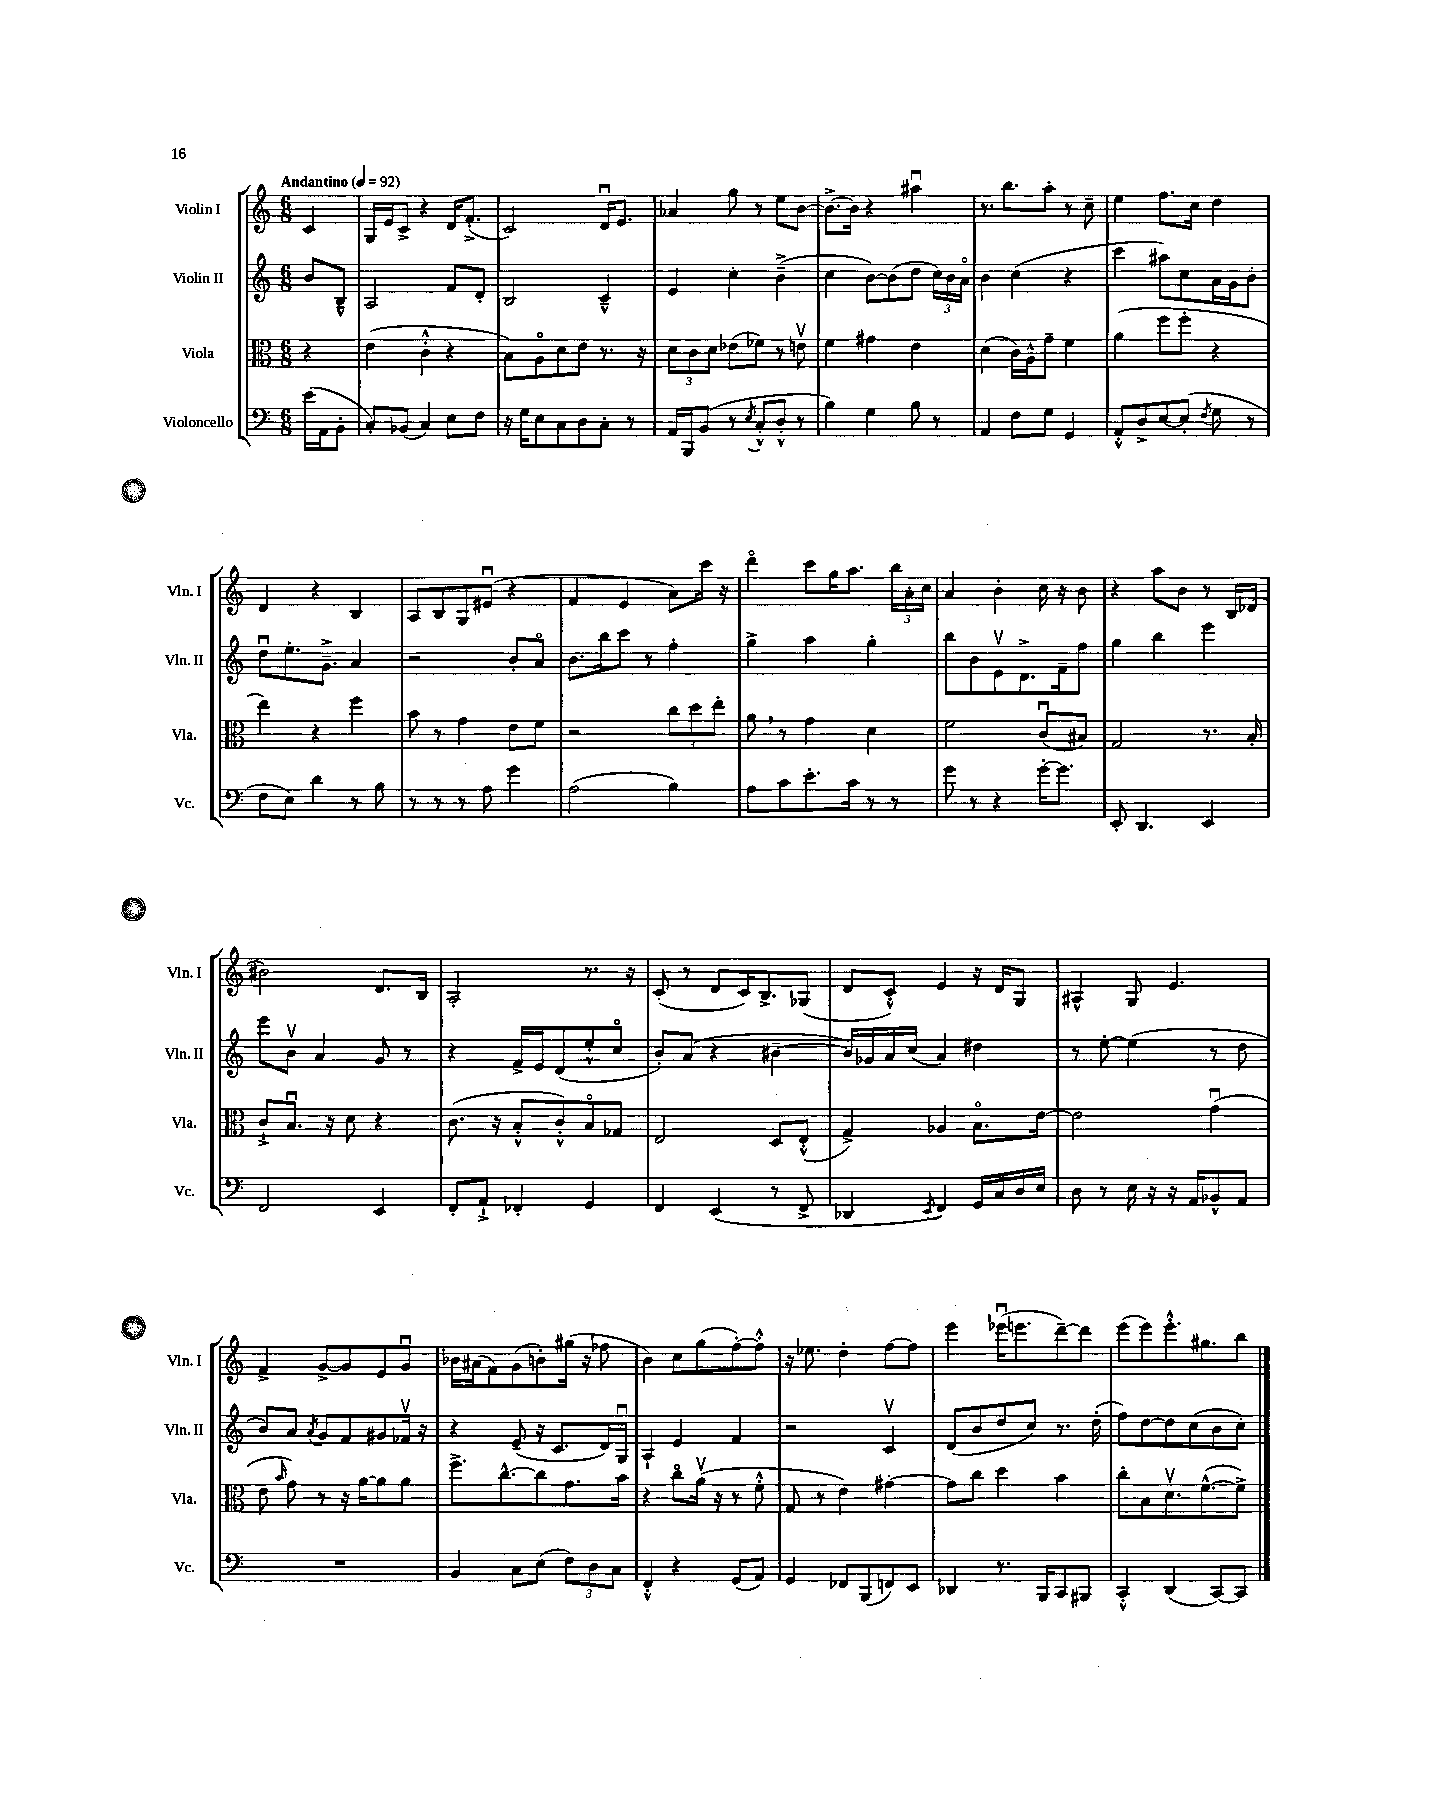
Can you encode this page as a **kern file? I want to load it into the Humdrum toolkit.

**kern	**kern	**kern	**kern
*part4	*part3	*part2	*part1
*staff4	*staff3	*staff2	*staff1
*I"Violoncello	*I"Viola	*I"Violin II	*I"Violin I
*I'Vc.	*I'Vla.	*I'Vln. II	*I'Vln. I
*clefF4	*clefC3	*clefG2	*clefG2
*k[]	*k[]	*k[]	*k[]
*M6/8	*M6/8	*M6/8	*M6/8
*MM92	*MM92	*MM92	*MM92
=	=	=	=
!	!	!	!LO:TX:a:B:t=Andantino
(16e\LL	4r	8b/L	4c/
16AA\J	.	.	.
8BB'\J	.	8B~^^/J	.
=1	=1	=1	=1
8C'/L)	(4e\	2A/	16G/LL
.	.	.	16e/J
(8BB-X/J	.	.	8c^/J
4C/)	4c'^^\	.	4r
8E\L	4r	8f/L	16d/KL
.	.	.	(8.f'^/J
8F\J	.	8d'/J	.
=2	=2	=2	=2
16r	8B\L)	2B/	2c/)
16G\KL	.	.	.
8E\	8A\	.	.
8C\	8d\	.	.
8D\	8e\J	.	.
8C'\J	8.r	4c~^^/	16du/KL
.	.	.	8.e/J
8r	.	.	.
.	16r	.	.
=3	=3	=3	=3
16AA/LL	12d\L	4e/	4a-X/
16BBB/J	.	.	.
.	12c\	.	.
(8BB/J	.	.	.
.	12d\J	.	.
8r	(8e-X\L	4cc'\	8gg\
8qE/	.	.	.
8C'^^/L	8f-X\J)	.	8r
8D'^^/J	8r	(4b~^\	8ee\L
8r	8env\	.	[8b\J
=4	=4	=4	=4
4B\)	4f\	4cc\	8.b^\L_
.	.	.	16b\Jk]
4G\	4g#X\	[8b\L)	4r
.	.	(8b\]	.
8B\	4e\	8dd\J	4aa#Xu\
8r	.	24cc\LL)	.
.	.	24b\	.
.	.	24a\JJ	.
=5	=5	=5	=5
4AA/	(4d\	4b\	8.r
.	.	.	8.bb\L
8F\L	16c\LL)	(4cc\	.
.	16A^^\J	.	.
8G\J	8g~\J	.	8aa'\J
4GG/	4f\	4r	8r
.	.	.	8cc~\
=6	=6	=6	=6
8AA'^^/L	(4a\	4ccc\	4ee\
8D^/	.	.	.
[8E/	8ff\L	8aa#X\L)	8.ff\L
(8E'/J]	8ff'\J	8cc\	.
.	.	.	16cc\Jk
8qF/	.	.	.
8G\	4r	16a\L	4dd\
.	.	16g\J	.
8r	.	8b'\J	.
!!LO:LB:g=z
=7	=7	=7	=7
8F\L	4ee\)	8ddu\L	4d/
8E\J)	.	8.ee'\	.
4d\	4r	.	4r
.	.	8.g~^\J	.
8r	4ff\	4a/	4B/
8B\	.	.	.
=8	=8	=8	=8
8r	8b\	2r	8A/L
8r	8r	.	8B/
8r	4g\	.	8G/
8A\	.	.	(8e#Xu/J
4g\	8e\L	8b'/L	4r
.	8f\J	8a/J	.
=9	=9	=9	=9
(2A\	2r	8.b\L	4f/
.	.	16bb\k	.
.	.	8ccc\J	4e/
.	.	8r	.
4B\)	12cc\L	4ff'\	8a\L)
.	12dd\	.	.
.	.	.	16ccc\Jk
.	12ee'\J	.	.
.	.	.	16r
=10	=10	=10	=10
8A\L	8a,\	4gg^\	4ddd\
8c\	8r	.	.
8.e'\	4g\	4aa\	8ccc\L
.	.	.	16gg\K
16c\Jk	.	.	8.aa\J
8r	4d\	4gg'\	.
8r	.	.	24bb\LL
.	.	.	24a'\
.	.	.	24cc\JJ
=11	=11	=11	=11
8g\	2f\	8bb\L	4a/
8r	.	8b\	.
4r	.	8ev\	4b'\
.	.	8.d^\	.
[16g'\KL	(8cu/L	.	16cc\
8.g\J]	.	16f~\k	16r
.	8B#X/J)	8ff\J	8b\
=12	=12	=12	=12
8EE'/	2G/	4gg\	4r
4.DD/	.	.	.
.	.	4bb\	8aa\L
.	.	.	8b\J
4EE/	8.r	4eee\	8r
.	.	.	16B/LL
.	16B'/	.	(16d-X/JJ
!!LO:LB:g=z
=13	=13	=13	=13
2FF/	8c`^/L	8eee\L	2b#X\)
.	8.Bu/J	8bv\J	.
.	.	4a/	.
.	16r	.	.
.	8d\	.	.
4EE/	4r	8g/	8.d/L
.	.	8r	.
.	.	.	16B/Jk
=14	=14	=14	=14
8FF'/L	(8.c\	4r	2A'/
8AA`^/J	.	.	.
.	16r	.	.
4FF-X'/	8B'^^/L	16f^/LL	.
.	.	16e/J	.
.	8c'^^/)	(8d/	.
4GG/	8B/	8ee'^^/	8.r
.	8G-X/J	8cc/J	.
.	.	.	16r
=15	=15	=15	=15
4FF/	2E/	8b'/L)	(8c'/
.	.	(8a/J	8r
(4EE/	.	4r	8d/L
.	.	.	16c/K)
.	.	.	8.B^/
8r	8D/L	[4b#X~\	.
8FF^/	(8E'^^/J	.	(8G-X/J
=16	=16	=16	=16
4DD-X/	4G^/)	16b#/LL])	8d/L
.	.	16g-X/	.
.	.	16a/	8c'^^/J)
.	.	(16cc/JJ	.
8qEE/	.	.	.
4FF/)	4A-X/	4a/)	4e/
16GG/LL	8.B\L	4dd#X\	16r
16C/	.	.	16d/KL
16D/	.	.	8G/J
16E/JJ	[16e\Jk	.	.
=17	=17	=17	=17
8D\	2e\]	8r	4A#X^^/
8r	.	[8ee'\	.
16E\	.	(4ee\]	8G/
16r	.	.	.
16r	.	.	4.e/
16AA/KL	.	.	.
8BB-X^^/	(4gu\	8r	.
8AA/J	.	8dd\	.
!!LO:LB:g=z
=18	=18	=18	=18
2.r	8e\	8b/L)	4f^/
.	16qqb/	.	.
.	8g\)	8a/J	.
.	.	8qa/	.
.	8r	8g/L	[8g^/L
.	16r	8f/	8g/]
.	[16a\KL	.	.
.	8a\]	8g#X/	8e/
.	8a\J	16f-Xv/Jk	8gu/J
.	.	16r	.
=19	=19	=19	=19
4BB/	8.ff^\L	4r	16b-X\LL
.	.	.	(16a#X\J
.	.	.	8f\)
.	[8.cc^^\	.	.
8C\L	.	(8e~/	(8g\
(8E\J	8cc\]	16r	8bn'\)
.	.	8.c/L	.
12F\L)	8.g\	.	(16gg#X\Jk
.	.	.	16r
12D\	.	.	.
.	.	16d/L)	8ff-X\
12C\J	.	.	.
.	16b\Jk	16Gu/JJ	.
=20	=20	=20	=20
4FF'^^/	4r	4A`/	4b\)
4r	8cc\L	4e/	8cc\L
.	(16av\Jk	.	(8gg\
.	16r	.	.
(8GG/L	8r	4f/	[8ff'\)
8AA/J)	8f'^^\	.	8ff'^^\J]
=21	=21	=21	=21
4GG/	8G/	2r	16r
.	.	.	8.ee-X\
.	8r	.	.
8FF-X/L	4e\)	.	4dd'\
(8BBB/	.	.	.
8FFn/)	[4g#X'\	4cv/	[8ff\L
8EE/J	.	.	8ff\J]
=22	=22	=22	=22
4DD-X/	8g#\L]	(8d/L	4eee\
.	8cc\J	8b/	.
8.r	4dd\	8dd/	(16eee-Xu\KL
.	.	.	8.eeen\
.	.	8cc/J)	.
16BBB/KL	.	.	.
8CC/	4b\	8.r	[8ddd~\)
8BBB#X/J	.	.	8ddd\J]
.	.	(16dd'\	.
=23	=23	=23	=23
4CC'^^/	8cc'\L	8ff\L)	(8eee\L
.	8B\	[8dd\	8eee\)
(4DD/	8.dv\	8dd\]	8.eee'^^\
.	.	(8cc\	.
.	([8.f^^\	.	8.gg#X\
[8CC/L)	.	8b\	.
8CC/J]	8f^\J])	8cc'\J)	8bb\J
==	==	==	==
*-	*-	*-	*-
